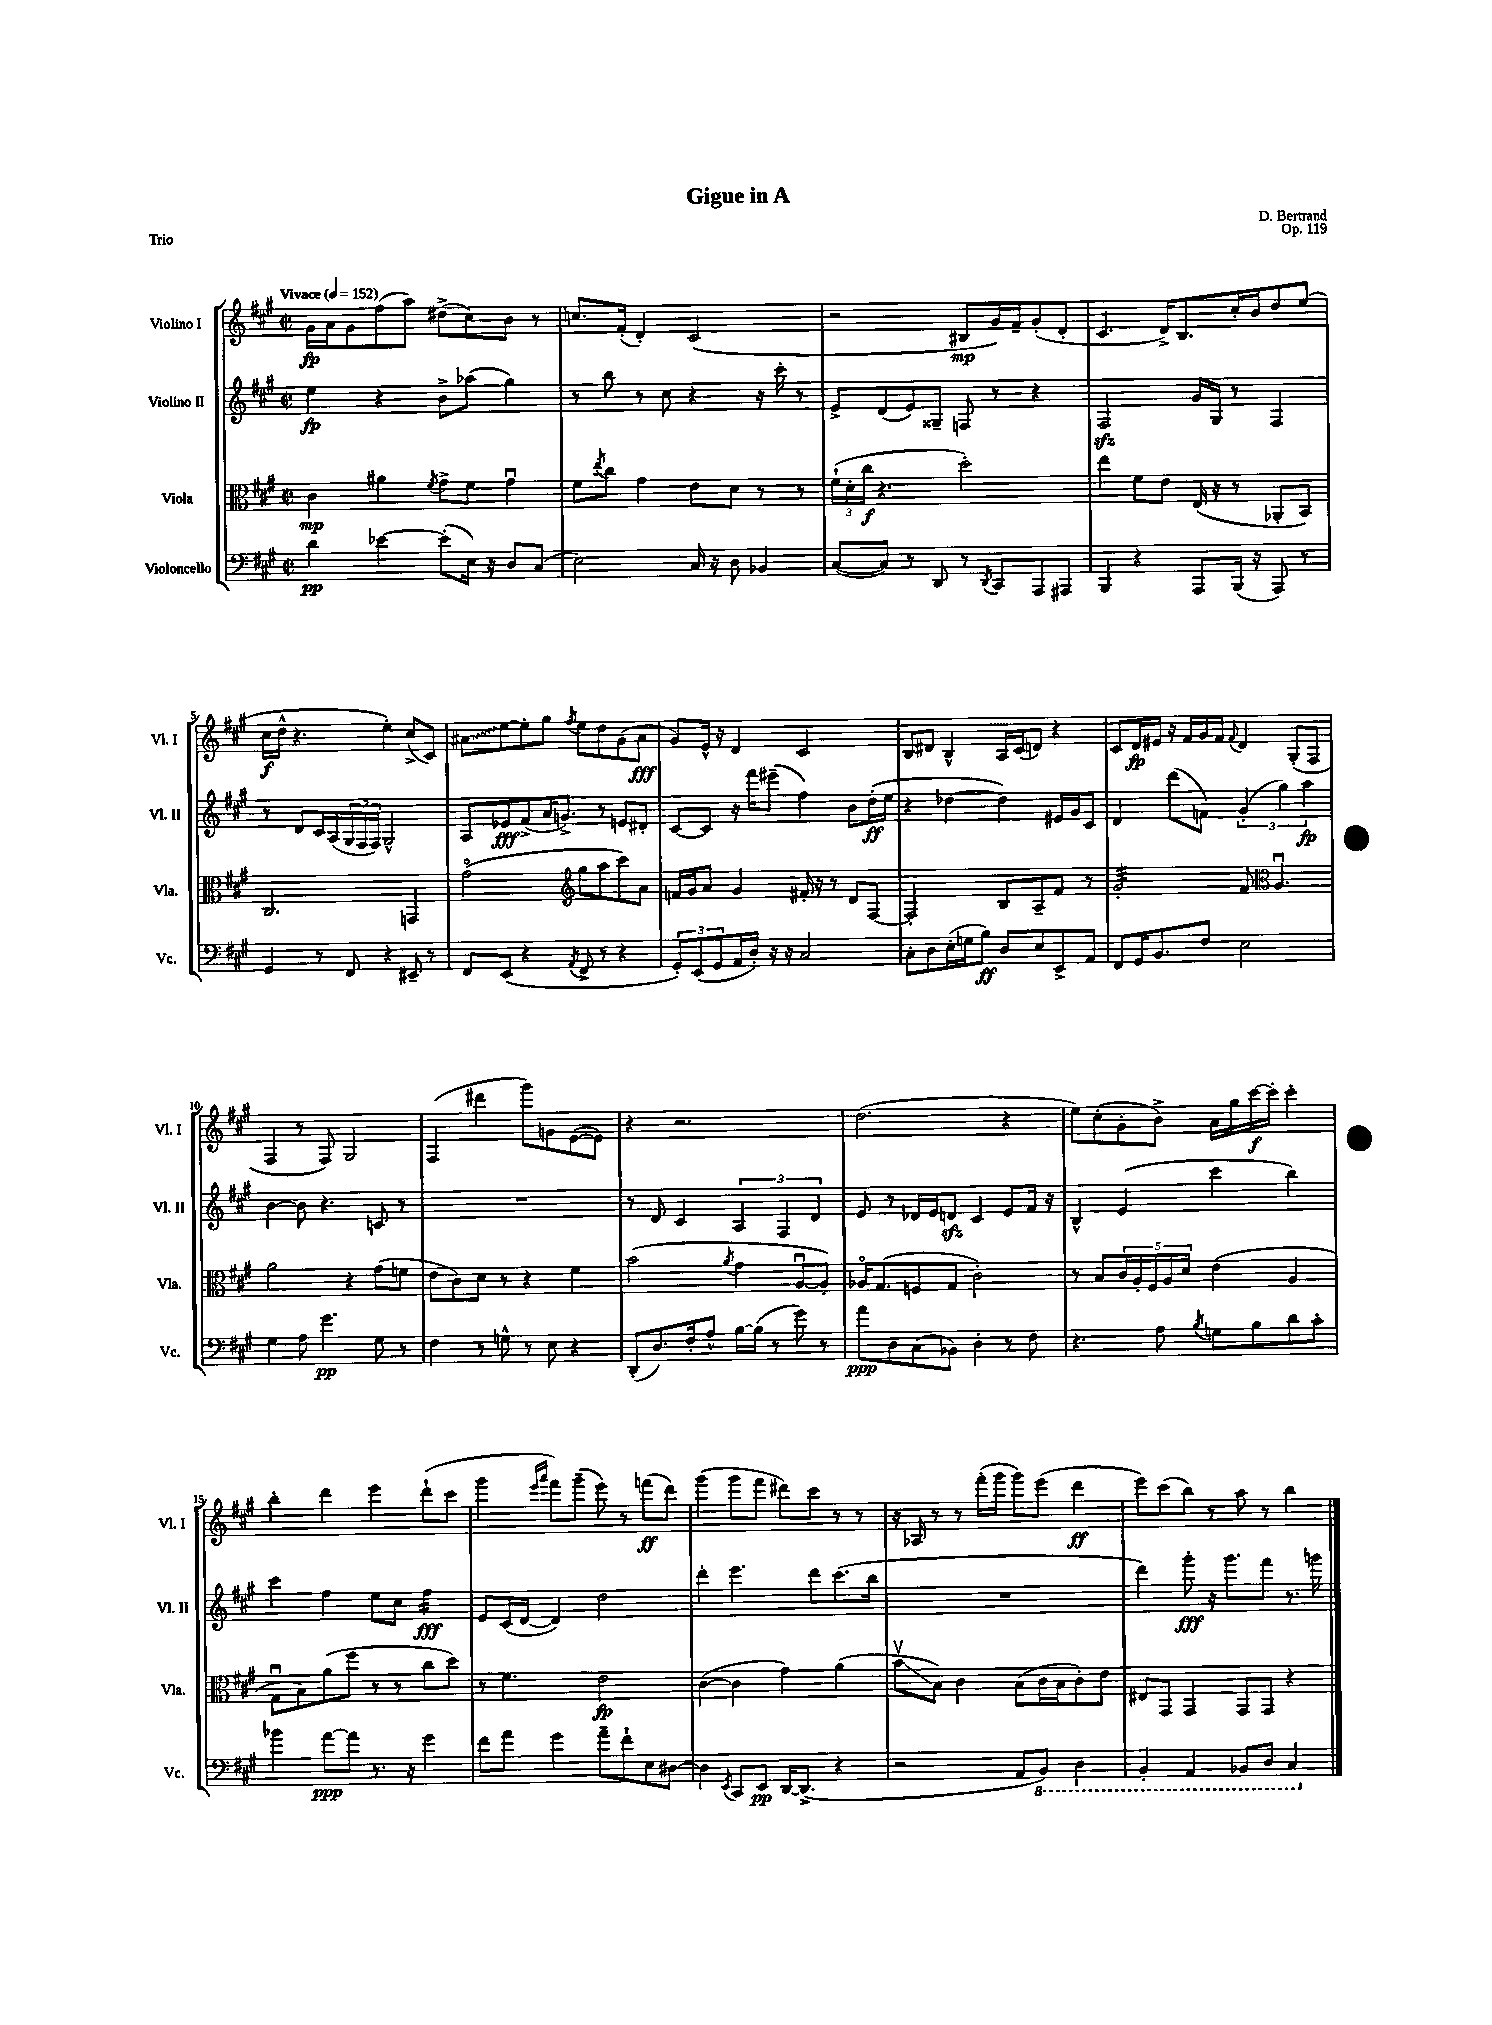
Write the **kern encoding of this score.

**kern	**kern	**kern	**kern
*staff4	*staff3	*staff2	*staff1
*clefF4	*clefC3	*clefG2	*clefG2
*k[f#c#g#]	*k[f#c#g#]	*k[f#c#g#]	*k[f#c#g#]
*M2/2	*M2/2	*M2/2	*M2/2
*met(c|)	*met(c|)	*met(c|)	*met(c|)
*MM152	*MM152	*MM152	*MM152
4d	4c#	4ee	16g#
.	.	.	16a
.	.	.	8g#
[4e-	4a#	4r	(8ff#
.	.	.	8aa)
.	8qf#	.	.
(8e-']	8g#^	8b^	(8dd#^
16E)	8f#	(8aa-	8cc#)
16r	.	.	.
8D	4g#u	4gg#)	8b
(8C#	.	.	8r
=	=	=	=
2E)	8f#	8r	8.cc
.	8qee	.	.
.	8cc#	8bb	.
.	.	.	(16f#'
.	4g#	8r	4d')
.	.	8cc#	.
16C#	8e	4r	(2c#
16r	.	.	.
8D	8d	.	.
4BB-	8r	16r	.
.	.	16ccc#'	.
.	8r	8r	.
=	=	=	=
([8C#	(24f#`	8e^	2r
.	24d'	.	.
.	24cc#	.	.
8C#])	4.r	(8d	.
8r	.	8e)	.
8DD	.	8G##~	.
8r	2dd')	8F	8B#
8qDD	.	.	.
8CC#	.	8r	16g#)
.	.	.	16f#~
8AAA	.	4r	(8g#'
8AAA#	.	.	8d'
=	=	=	=
4BBB	4ee	2F#	4.c#
4r	8f#	.	.
.	8e	.	16d^)
.	.	.	8.B
8AAA	(16E	16g#	.
.	16r	16G#	.
(16BBB	8r	8r	16cc#'
16r	.	.	16b
8AAA)	8AA-'	4F#	8dd
8r	8BB)	.	(8ee
=	=	=	=
4GG#	2.C#	8r	16cc#
.	.	.	16dd^^
.	.	8d	4.r
8r	.	16c#	.
.	.	(16A	.
8FF#	.	24G#	.
.	.	24F#	.
.	.	24F#)	.
4r	.	2G#^^	4ee')
8EE#~	4GG	.	(8cc#^
8r	.	.	8c#)
=	=	=	=
8FF#	(2g#o	8A	8a#
(8EE	.	8e-	[8ee
4r	.	(8f#^	8ee']
.	.	16a	8gg#
.	.	8.g^)	.
*	*clefG2	*	*
8qAA	.	.	8qff#
8FF#^	8gg#	.	8ee
8r	8aa	8r	8dd
4r	8ccc#)	8e	(8g#
.	8a	8d#'	8a#
=	=	=	=
12GG#')	16f	[8c#	8g#)
.	16g#	.	.
(12EE	.	.	.
.	8a	8c#]	16e^^
12GG#	.	.	.
.	.	.	16r
16AA	4g#	16r	4d
16D')	.	16fff#	.
16r	.	(8eee#~	.
16r	.	.	.
2C#	16f#'	4ff#)	2c#
.	16r	.	.
.	8r	.	.
.	8d	8b	.
.	[8F#	(16dd'	.
.	.	16ee	.
=	=	=	=
8C#'	2F#']	4r	8B
8D	.	.	8d#
(16E'	.	[4dd-	4B^^
16G	.	.	.
8B)	.	.	.
8D	8B	4dd-])	16A
.	.	.	(16c#
8E	8A~	.	8d)
8EE^	8f#	16e#	4r
.	.	16g#	.
8AA	8r	8c#	.
=	=	=	=
8FF#	2g#'	4d	8c#
16GG#	.	.	16d
8.BB	.	.	16e#
.	.	(8ddd	16r
.	.	.	16f#
8F#	.	8f)	16g#
.	.	.	16f#
.	.	.	8qqf#
2E	8f#	(6g#'	4d
*	*clefC3	*	*
.	4.Au	.	.
.	.	6gg#)	.
.	.	.	(8G#'
.	.	6aa	.
.	.	.	8F#
=	=	=	=
4G#	2a	[4b	4F#
8A	.	8b]	8r
4.g#	.	4.r	8F#)
.	4r	.	2G#
8G#	(8g#	8c	.
8r	8f	8r	.
=	=	=	=
4F#	8e	1r	(4F#
.	8c#)	.	.
8r	8d	.	4ddd#
8G^^	8r	.	.
8r	4r	.	8ggg#)
8E	.	.	8g
4r	4f#	.	([8e
.	.	.	8e])
=	=	=	=
(8DD'	(2b	8r	4r
8.D)	.	8d	.
.	.	4c#	2.r
16F#'	.	.	.
8A^^	.	.	.
.	8qa	.	.
[16B	4g#	6A	.
(16B]	.	.	.
8r	.	.	.
.	.	6F#	.
8g#)	[8Au	.	.
.	.	6d	.
8r	8A'])	.	.
=	=	=	=
8a	16A-o	8e	(2.dd
.	(8.G#	.	.
8D	.	8r	.
(8C#	8F	16d-	.
.	.	16e	.
8BB-)	8G#	8d	.
4D'	2c#')	4c#	.
8r	.	8e	4r
8F#	.	16f#	.
.	.	16r	.
=	=	=	=
4.r	8r	4B^^	8ee)
.	8B	.	(8cc#'
.	20c#	(4e	8g#'
.	20A'	.	.
.	20F#	.	.
8A	.	.	8b^)
.	20A	.	.
.	20d	.	.
8qB	.	.	.
8G	(4e	4ccc#	16a
.	.	.	16gg#
8B	.	.	[16ccc#
.	.	.	16ccc#']
8d	4A	4bb)	4ccc#'
8c#'	.	.	.
=	=	=	=
4b-	8G#u	4ccc#	4bb'
.	8B)	.	.
[8a	(8a	4ff#	4ddd
8a]	8ff#	.	.
8.r	8r	8ee	4eee
.	8r	8cc#	.
16r	.	.	.
4g#	8cc#	4ff#	(8ddd`
.	8dd)	.	8ccc#
=	=	=	=
8f#	8r	8e	4ggg#
8a	4.f#	(16c#	.
.	.	[16d	.
.	.	.	16qqeee
.	.	.	16qqaaa
4g#	.	4d])	8fff#)
.	.	.	(8ggg#~
8a~	2e	2dd	8eee)
8f#`	.	.	8r
8E	.	.	(8fff
[8D#	.	.	8ddd)
=	=	=	=
4D#]	([4c#	4ddd'	(4ggg#
8qEE	.	.	.
8CC#	4c#]	4.eee	8ggg#
8EE	.	.	8fff#
[16DD	4g#)	.	8ddd#)
(8.DD^]	.	.	.
.	.	8ddd	8ccc#
4r	(4a	(8.ccc#	8r
.	.	.	8r
.	.	16bb	.
=	=	=	=
2r	8bv	1r	16r
.	.	.	16A-
.	8B)	.	8r
.	4c#	.	8r
.	.	.	(16fff#'
.	.	.	16ggg#
8AA	(8B	.	8ggg#)
8BBB)	16c#	.	(8eee
.	16B	.	.
4DD	8c#')	.	4ddd
.	8e	.	.
=	=	=	=
4BBB'	8E#	4ddd)	8eee)
.	8GG#	.	(8ccc#
4AAA	4GG#	8ggg#'	8bb)
.	.	16r	8r
.	.	8.ggg#	.
8BBB-	8GG#	.	8aa
8DD	8GG#	8fff#	8r
4CC#	4r	8.r	4bb
.	.	16ggg	.
==	==	==	==
*-	*-	*-	*-
